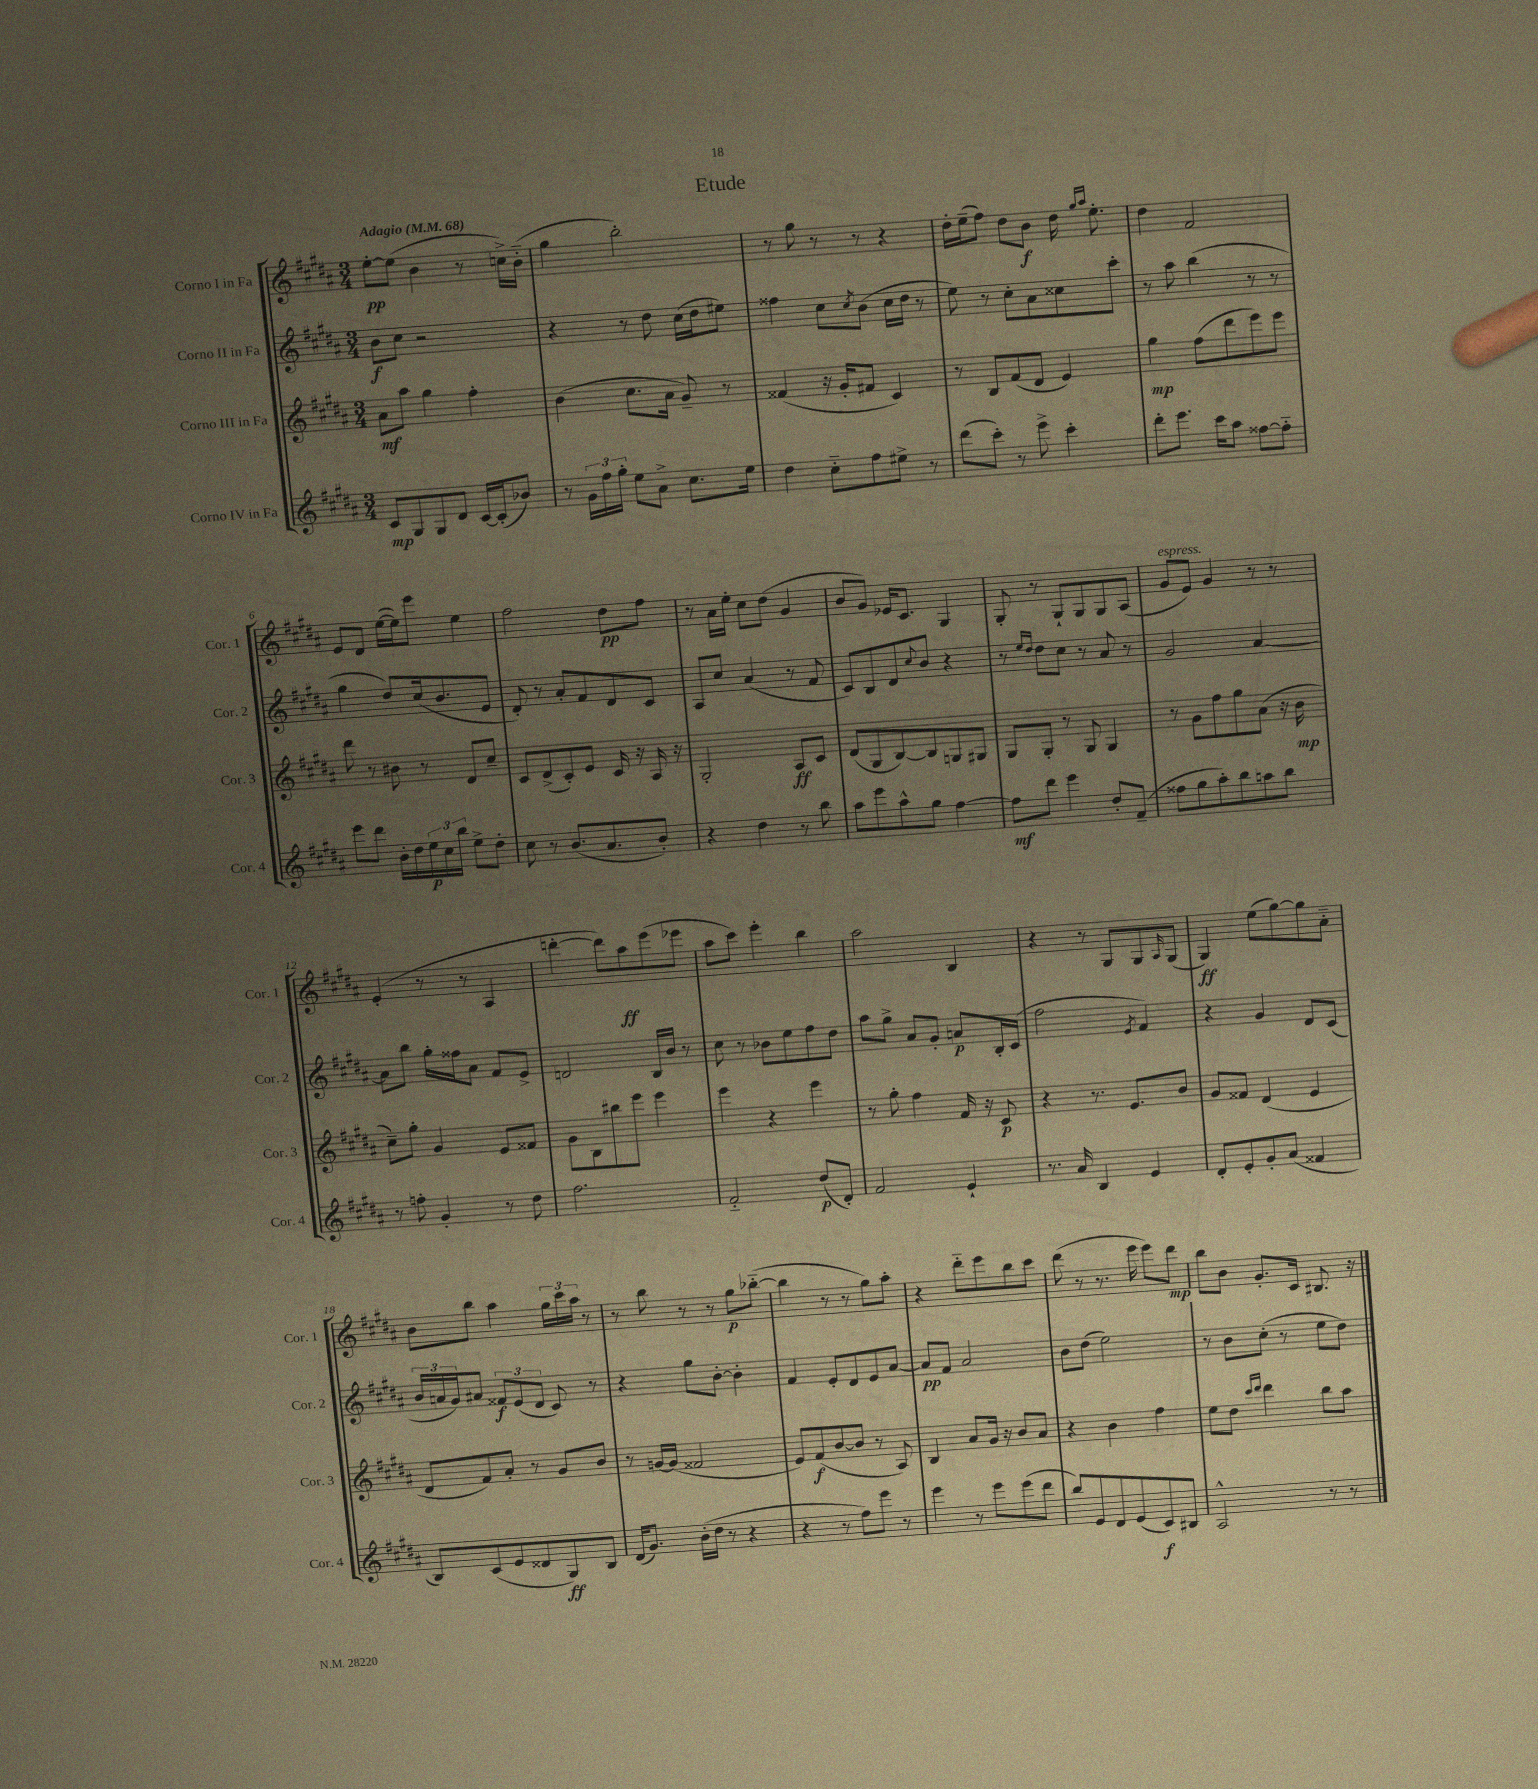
\header { title = "Etude" }
<<
\new StaffGroup <<
\new Staff = "s0" \with { instrumentName = "Corno I in Fa" shortInstrumentName = "Cor. 1" } {
    \clef treble \key b \major \numericTimeSignature \time 3/4 \tempo "Adagio" 4 = 68
    e''8~-.\pp e''8( b'4 r8 c''16->) b'16-_( |
    gis''4 b''2-.) |
    r8 gis''8 r8 r8 r4 |
    dis''16-. e''16--( fis''8) dis''8 b'8\f dis''16 \grace { gis''16 ais''16 } e''8.-. |
    dis''4 fis'2 |
    e'8 dis'8 e''16~( e''16) e'''8 e''4 |
    fis''2 dis''8\pp fis''8 |
    r8 ais'16 e''16-. cis''8 dis''8( gis'4 |
    b'8 gis'8) ees'16 cis'8. gis4 |
    gis8-. r8 gis8-! gis8 gis8 ais8( |
    gis'8^\markup { \italic "espress." } e'8) gis'4 r8 r8 |
    e'4-.( r8 r8 ais4 |
    d'''4~-. d'''8) ais''8\ff e'''8( ees'''8 |
    ais''8 cis'''8) e'''4-. b''4 |
    ais''2 b4 |
    r4 r8 gis8 gis8 \grace { ais16 } gis8( |
    gis4\ff) e''8( gis''8~) gis''8 ais'8-_ |
    b'8 b''8 ais''4 \tuplet 3/2 { gis''16 cis'''16 ais''16 } r8 |
    r8 b''8 r8 r8 gis''8\p bes''8~-_( |
    bes''4 r8 r8 gis''8) ais''8-. |
    r4 dis'''8-_ e'''8 b''8 cis'''8 |
    dis'''8( r8 r8. e'''16 e'''8) dis'''8\mp |
    b''8 b'8 gis'8.-. cis'16 bis8. r16 \bar "|." |
}
\new Staff = "s1" \with { instrumentName = "Corno II in Fa" shortInstrumentName = "Cor. 2" } {
    \clef treble \key b \major \numericTimeSignature \time 3/4
    b'8\f cis''8 r2 |
    r4 r8 dis''8 cis''16( dis''16 eis''8) |
    fisis''4 cis''8 \acciaccatura { cis''8 } b'8( cis''16 dis''16 r8 |
    e''8) r8 cis''8-. ais'8 cisis''8 cis'''8-. |
    r8 ais''8 b''4( r8 r8 |
    gis''4 dis''8) cis''16( b'8. e'8 |
    dis'8-.) r8 ais'8-. fis'8 dis'8 cis'8 |
    ais8 cis''8 ais'4( r8 fis'8 |
    cis'8) b8 dis'8 \appoggiatura { cis''8 } b'8 r4 |
    r8 \grace { e''16 dis''16 } dis''8 cis''8 r8 ais'8 r8 |
    gis'2 ais'4~ |
    ais'8 b''8 gis''16-. fisis''16 ais'8 fis'8 e'8-> |
    d'2 b16 b'16 r8 |
    cis''8 r8 bes'8 e''8 fis''8 dis''8 |
    ais''8 gis''8-> ais'8 gis'8-. a'8\p b16-. cis'16( |
    fis''2 \acciaccatura { e'8 } fis'4) |
    r4 gis'4 dis'8 cis'8( |
    \tuplet 3/2 { b'16 a'16 gis'16) } ais'8 \tuplet 3/2 { fisis'8\f e'8( dis'8 } cis'8) r8 |
    r4 gis''8 b'8~-. b'4-. |
    fis'4 e'8-. dis'8 e'8 ais'8~ |
    ais'8\pp fis'8 ais'2 |
    b'8 dis''8( e''2) |
    r8 b'8 cis''8-.( r8 e''8 dis''8) \bar "|." |
}
\new Staff = "s2" \with { instrumentName = "Corno III in Fa" shortInstrumentName = "Cor. 3" } {
    \clef treble \key b \major \numericTimeSignature \time 3/4
    ais'8\mf ais''8 gis''4 fis''4-. |
    b'4( cis''8. ais'16 gis'8--) r8 |
    fisis'4( r16 gis'16-. fis'8 cis'4) |
    r8 b8 fis'8( dis'8 e'4) |
    gis''4\mp fis''8( dis'''8 e'''8) e'''8 |
    dis'''8 r8 bis'8 r8 dis'8 cis''8-- |
    cis'8 dis'8->( cis'8-.) e'8 cis'16 r16 ais16 r16 |
    gis2-. ais8\ff cis'8 |
    dis'8( gis8 b8~) b8 g8 gis8 |
    gis8 gis8-. r8 gis8 gis4 |
    r8 gis'8 fis''8 gis''8 ais'8( r16 b'16\mp |
    cis''8--) gis''8-. gis'4 e'8 fisis'8 |
    gis'8 b8 bis''8 e'''8 e'''4 |
    e'''4 r4 e'''4 |
    r8 gis''8-. fis''4 fis'16 r16 cis'8\p |
    r4 r8. e'8. b'8 |
    gis'8 fisis'8 dis'4( e'4 |
    dis'8 fis'8) ais'8-. r8 gis'8 b'8 |
    r8 g'16~ g'16( fisis'2 |
    e'8) fis'8\f( b'8~ b'8 r8 ais8) |
    b4 ais'8 gis'16 r16 b'8 ais'8 |
    r4 b'4 fis''4 |
    e''8 dis''8 \grace { cis'''16 dis'''16 } dis'''4 b''8 ais''8 \bar "|." |
}
\new Staff = "s3" \with { instrumentName = "Corno IV in Fa" shortInstrumentName = "Cor. 4" } {
    \clef treble \key b \major \numericTimeSignature \time 3/4
    cis'8\mp gis8 gis8 dis'8 cis'16~ cis'16-.( bes'8) |
    r8 \tuplet 3/2 { gis'16 fis''16 gis''16-. } e''8 ais'8-> cis''8. e''16 |
    dis''4 cis''8-_ fis''8 eis''8-> r8 |
    dis'''8( cis'''8-.) r8 e'''8-> cis'''4-. |
    dis'''8-. e'''8. cis'''16 ais''8 fisis''8~ fisis''8-_ |
    e'''8 dis'''8 b'16-. dis''16 \tuplet 3/2 { e''16\p cis''16 b''16 } e''8-> dis''8-. |
    cis''8 r8 b'8.( ais'8. b'8-.) |
    r4 dis''4 r8 b''8 |
    ais''8 e'''8 ais''8-^ gis''8 fis''4~ |
    fis''8\mf dis'''8 e'''4 dis''8-. fis'8--( |
    fisis''8 gis''8 ais''8-.) b''8 a''8 b''8 |
    r8 f''8-. gis'4-. r8 dis''8 |
    fis''2. |
    fis'2-_ dis''8\p( dis'8-.) |
    fis'2 e'4-! |
    r8. ais'16 b4 e'4 |
    dis'8-. e'8-. gis'8-. ais'8( fisis'4 |
    b8) cis'8( e'8 disis'8 gis8\ff) b8 |
    dis'16( gis'8.) b'16-.( dis''16 r8 r4 |
    r4 r8 fis''8) e'''8 r8 |
    e'''4 r8 e'''8 e'''8( dis'''8 |
    b''8) e'8 dis'8 e'8( cis'8\f) bis8 |
    ais2-^ r8 r8 \bar "|." |
}
>>
>>
